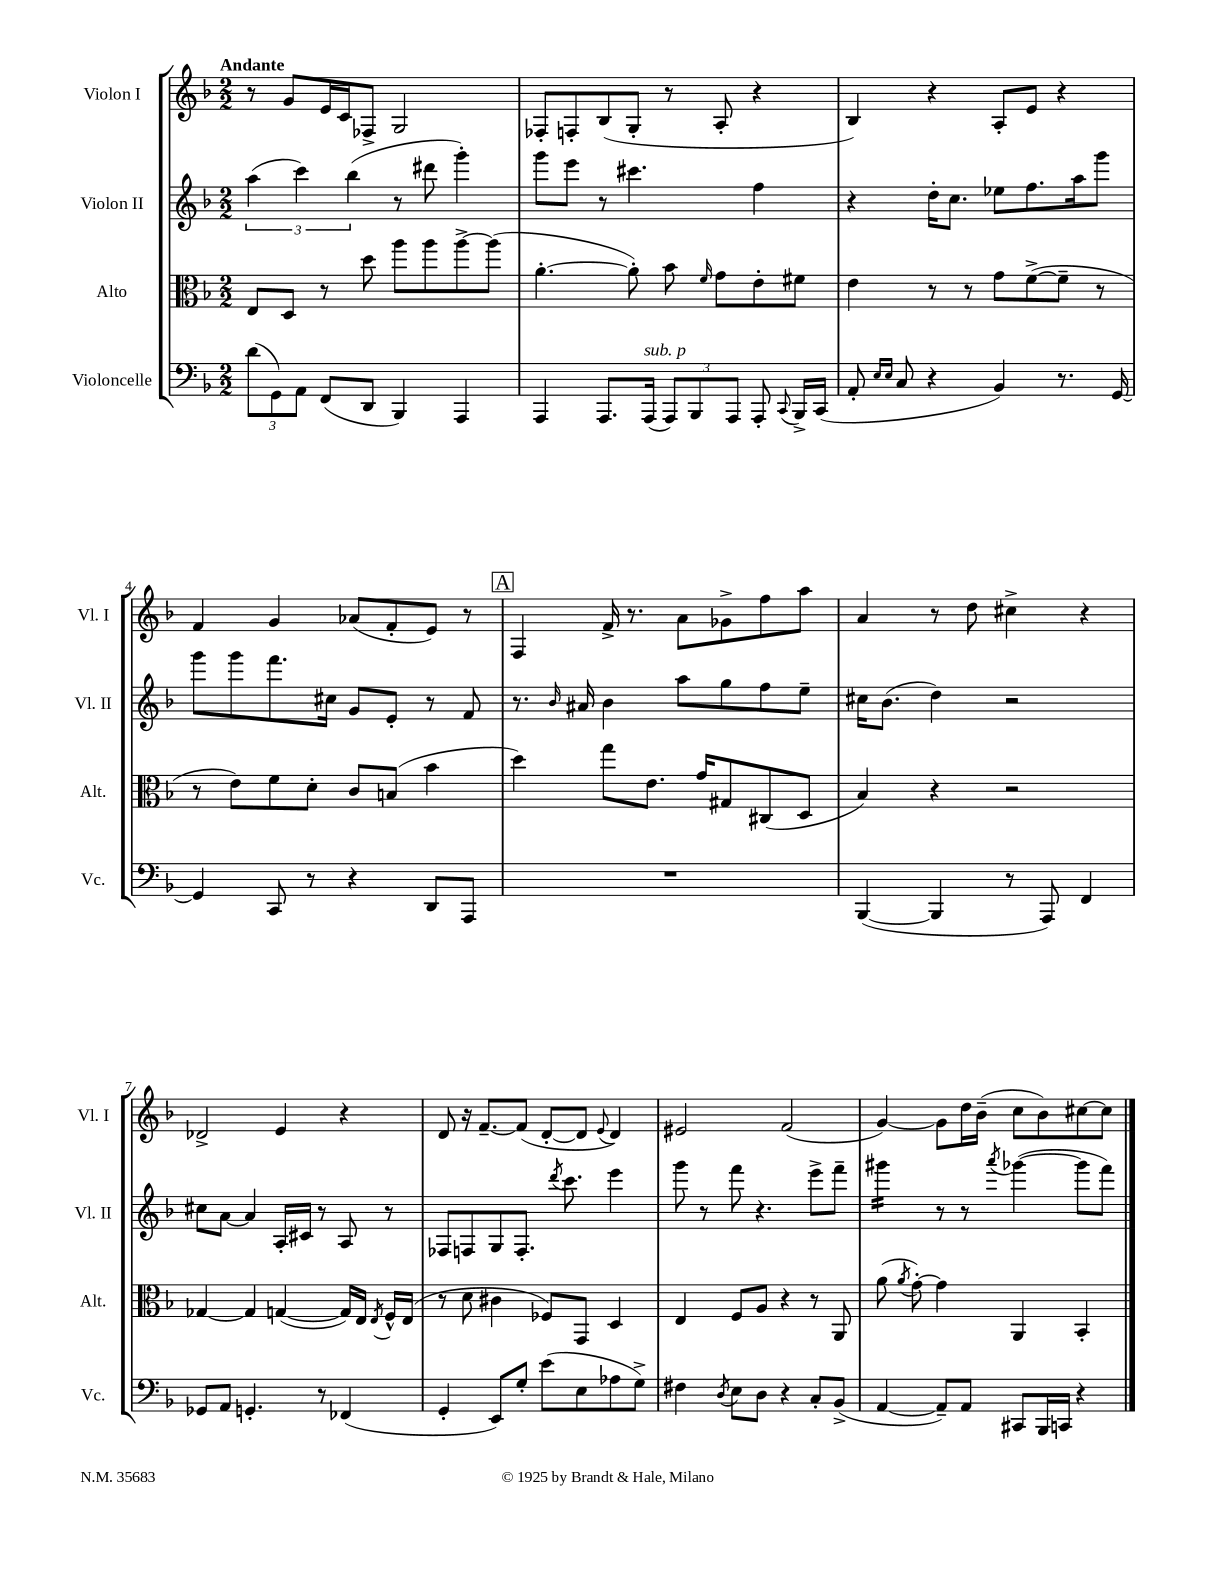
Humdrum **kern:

**kern	**kern	**kern	**kern
*staff4	*staff3	*staff2	*staff1
*clefF4	*clefC3	*clefG2	*clefG2
*k[b-]	*k[b-]	*k[b-]	*k[b-]
*M2/2	*M2/2	*M2/2	*M2/2
(12d	8E	(6aa	8r
12GG)	.	.	.
.	8D	.	8g
12AA	.	6ccc)	.
(8FF	8r	.	16e
.	.	.	16c
.	.	(6bb-	.
8DD	8dd	.	8F-^
4BBB-)	8aa	8r	2G
.	8aa	8ddd#	.
4AAA	[8aa^	4ggg')	.
.	(8aa]	.	.
=	=	=	=
4AAA	[4.a'	8ggg	8F-'
.	.	8eee	8F'
8.AAA	.	8r	(8B-
.	8a'])	4.ccc#	8G'
(16AAA	.	.	.
12AAA)	8b-	.	8r
12BBB-	.	.	.
.	16qqf	.	.
.	8g	.	8A'
12AAA	.	.	.
8AAA'	8e'	4ff	4r
8qqCC	.	.	.
16BBB-^	8f#	.	.
(16CC	.	.	.
=	=	=	=
8AA'	4e	4r	4B-)
16qqE	.	.	.
16qqE	.	.	.
8C	.	.	.
4r	8r	16dd'	4r
.	.	8.cc	.
.	8r	.	.
4BB-)	8g	8ee-	8A'
.	([8f^	8.ff	8e
8.r	8f~]	.	4r
.	.	16aa	.
.	8r	8ggg	.
[16GG	.	.	.
=	=	=	=
4GG]	8r	8ggg	4f
.	8e)	8ggg	.
8CC	8f	8.fff	4g
8r	8d'	.	.
.	.	16cc#	.
4r	8c	8g	(8a-
.	(8B	8e'	8f'
8DD	4b-	8r	8e)
8AAA	.	8f	8r
=	=	=	=
1r	4dd)	8.r	4F
.	.	16qqb-	.
.	.	16a#	.
.	8gg	4b-	16f^
.	.	.	8.r
.	8.e	.	.
.	.	8aa	8a
.	16g	.	.
.	8G#	8gg	8g-^
.	(8C#	8ff	8ff
.	8D	8ee~	8aa
=	=	=	=
([4BBB-	4B-)	16cc#	4a
.	.	(8.b-	.
4BBB-]	4r	4dd)	8r
.	.	.	8dd
8r	2r	2r	4cc#^
8AAA)	.	.	.
4FF	.	.	4r
=	=	=	=
8GG-	[4G-	8cc#	2d-^
8AA	.	[8a	.
4.GG'	4G-]	4a]	.
.	([4G	16A'	4e
.	.	16c#	.
8r	.	8r	.
(4FF-	16G])	8A	4r
.	16E	.	.
.	8qE	.	.
.	16F^^	8r	.
.	(16E	.	.
=	=	=	=
4GG'	8r	8F-	8d
.	8d	8F	16r
.	.	.	[8.f~
8EE)	4c#	8G	.
8G'	.	8.F'	(8f]
(8e	8F-)	.	[8d'
.	.	8qddd	.
.	.	8.ccc	.
8E	8GG	.	8d]
.	.	.	8qqe
8A-	4D	4eee	4d)
8G^)	.	.	.
=	=	=	=
4F#	4E	8ggg	2e#
.	.	8r	.
8qD	.	.	.
8E	8F	8fff	.
8D	8A	4.r	.
4r	4r	.	(2f
8C'	8r	8eee^	.
(8BB-^	8AA	8fff~	.
=	=	=	=
[4AA	(8a	4ggg#	[4g)
.	8qa	.	.
.	[8g')	.	.
8AA~])	4g]	8r	8g]
8AA	.	8r	16dd
.	.	.	(16b-~
.	.	8qaaa	.
8CC#	4AA	([4ggg-	8cc
16BBB-	.	.	8b-)
16CC	.	.	.
4r	4BB-'	8ggg-]	[8cc#
.	.	8fff)	8cc#]
==	==	==	==
*-	*-	*-	*-
